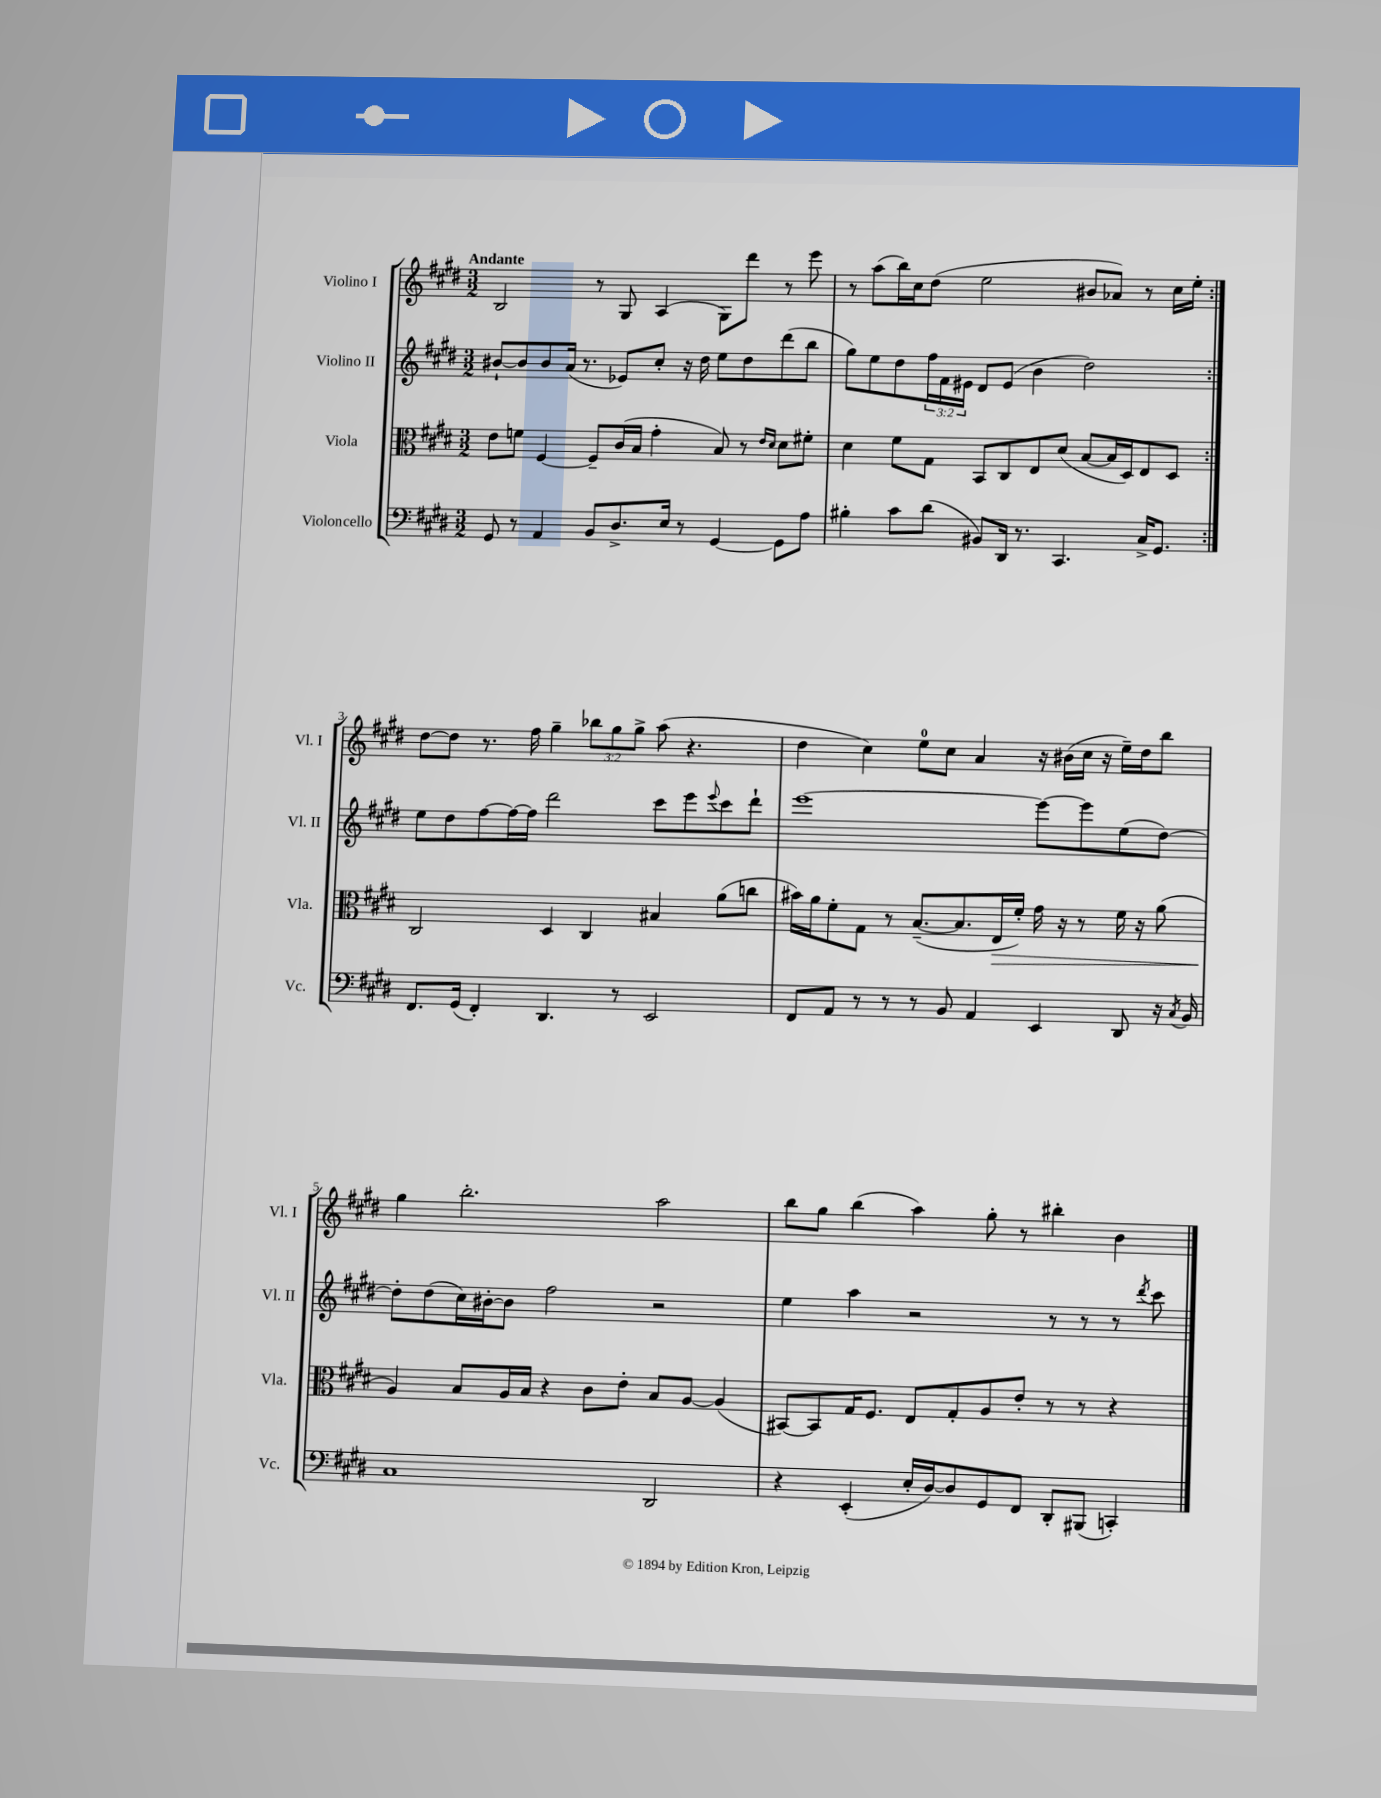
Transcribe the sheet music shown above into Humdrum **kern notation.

**kern	**kern	**dynam	**kern	**kern
*part4	*part3	*part3	*part2	*part1
*staff4	*staff3	*staff3	*staff2	*staff1
*I"Violoncello	*I"Viola	*	*I"Violino II	*I"Violino I
*I'Vc.	*I'Vla.	*	*I'Vl. II	*I'Vl. I
*clefF4	*clefC3	*	*clefG2	*clefG2
*k[f#c#g#d#]	*k[f#c#g#d#]	*	*k[f#c#g#d#]	*k[f#c#g#d#]
*M3/2	*M3/2	*	*M3/2	*M3/2
=1	=1	=1	=1	=1
!	!	!	!	!LO:TX:a:B:t=Andante
8GG#/	8e\L	.	[8b#X`/L	2B/
8r	8fn\J	.	8b#/]	.
4AA/	[4F#/	.	8b#/	.
.	.	.	(16a/Jk	.
.	.	.	8.r	.
8BB/L	8F#~/L]	.	.	8r
8.D#^/	(16c#/L	.	8e-X/L)	8G#/
.	16B/JJ	.	.	.
.	4g#'\	.	8cc#'/J	(4A/
16E/Jk	.	.	.	.
8r	.	.	16r	.
.	.	.	16dd#\	.
[4GG#/	8B/)	.	8ee\L	8G#\L)
.	8r	.	8dd#\	8ddd#\J
.	16qqe/LL	.	.	.
.	16qqd#/JJ	.	.	.
8GG#\L]	8d#\L	.	(8ddd#\	8r
8A\J	8f#X'\J	.	8bb\J	8eee\
=2	=2	=2	=2	=2
4B#X'\	4d#\	.	8gg#\L)	8r
.	.	.	8ee\	(8aa\L
8c#\L	8f#\L	.	8dd#\	16bb\L)
.	.	.	.	16cc#\J
(8d#\J	8G#\J	.	24ff#\L	(8dd#\J
.	.	.	24f#\	.
.	.	.	24e#X\JJ	.
8BB#X/L)	8BB/L	.	8d#/L	2ee\
16DD#/Jk	8C#/	.	(8e#/J	.
8.r	.	.	.	.
.	8E/	.	4b\	.
4.CC#/	(8d#/J	.	.	.
.	[8B/L	.	2dd#\)	8b#X/L
.	16B/L]	.	.	8a-X/J)
.	16D#/J)	.	.	.
16C#^/KL	8E/	.	.	8r
8.GG#/J	.	.	.	.
.	8D#/J	.	.	16cc#\LL
.	.	.	.	16ee'\JJ
!!LO:LB:g=z
=3:|!	=3:|!	=3:|!	=3:|!	=3:|!
8.FF#/L	2C#/	.	8ee\L	[8dd#\L
.	.	.	8dd#\	8dd#\J]
(16GG#/Jk	.	.	.	.
4FF#'/)	.	.	[8ff#\	8.r
.	.	.	16ff#\L_	.
.	.	.	16ff#\JJ]	16ff#\
4.DD#/	4D#/	.	2ddd#\	4gg#~\
.	4C#/	.	.	12bb-X\L
.	.	.	.	12gg#\
8r	.	.	.	.
.	.	.	.	12gg#^\J
2EE/	4B#X/	.	8ccc#\L	(8aa\
.	.	.	8eee\	4.r
.	.	.	8qqeee/	.
.	(8a\L	.	8ccc#\	.
.	8ccn\J	.	8ddd#`\J	.
=4	=4	=4	=4	=4
8FF#/L	16b#X\LL)	.	[1eee	4dd#\
.	16a\J	.	.	.
8AA/J	8f#'\	.	.	.
8r	8G#\J	.	.	4cc#\)
8r	8r	.	.	.
8r	([8.B~/L	.	.	8ee\L
8BB/	.	.	.	8cc#\J
.	8.B/]	.	.	.
4AA/	.	.	.	4a/
!	!	!LO:HP:b	!	!
.	16E/L	>	.	.
.	16f#'/JJ)	.	.	.
4EE/	16g#\	.	8eee\L_	16r
.	16r	.	.	(16b#X\LL
.	8r	.	8eee\]	16cc#\JJ
.	.	.	.	16r
8DD#/	16f#\	.	(8ee\	16ee~\LL)
.	16r	.	.	16dd#\J
16r	(8a\	.	[8dd#\J)	8bb\J
8qC#/	.	.	.	.
16BB/	.	.	.	.
!!LO:LB:g=z
=5	=5	=5	=5	=5
1C#	4A/)	.	8dd#'\L]	4gg#\
.	.	.	(8dd#\	.
.	8B/L	]	16cc#\L)	2.bb'\
.	.	.	[16b#X'\J	.
.	16A/L	.	8b#\J]	.
.	16B/JJ	.	.	.
.	4r	.	2ff#\	.
.	8c#\L	.	.	.
.	8e'\J	.	.	.
2DD#/	8B/L	.	2r	2aa\
.	[8A/J	.	.	.
.	(4A/]	.	.	.
=6	=6	=6	=6	=6
4r	[8BB#X/L)	.	4ee\	8bb\L
.	8BB#/]	.	.	8gg#\J
(4EE'/	16G#/K	.	4aa\	(4bb\
.	8.F#/J	.	.	.
16E'/LL	8E/L	.	2r	4aa\)
[16D#/J)	.	.	.	.
8D#/]	8G#'/	.	.	.
8GG#/	8A/	.	.	8gg#'\
8FF#/J	8e'/J	.	.	8r
8DD#'/L	8r	.	8r	4bb#X'\
(8BBB#X/J	8r	.	8r	.
4CCn'/)	4r	.	8r	4b\
.	.	.	8qddd#/	.
.	.	.	8ccc#\	.
==	==	==	==	==
*-	*-	*-	*-	*-
